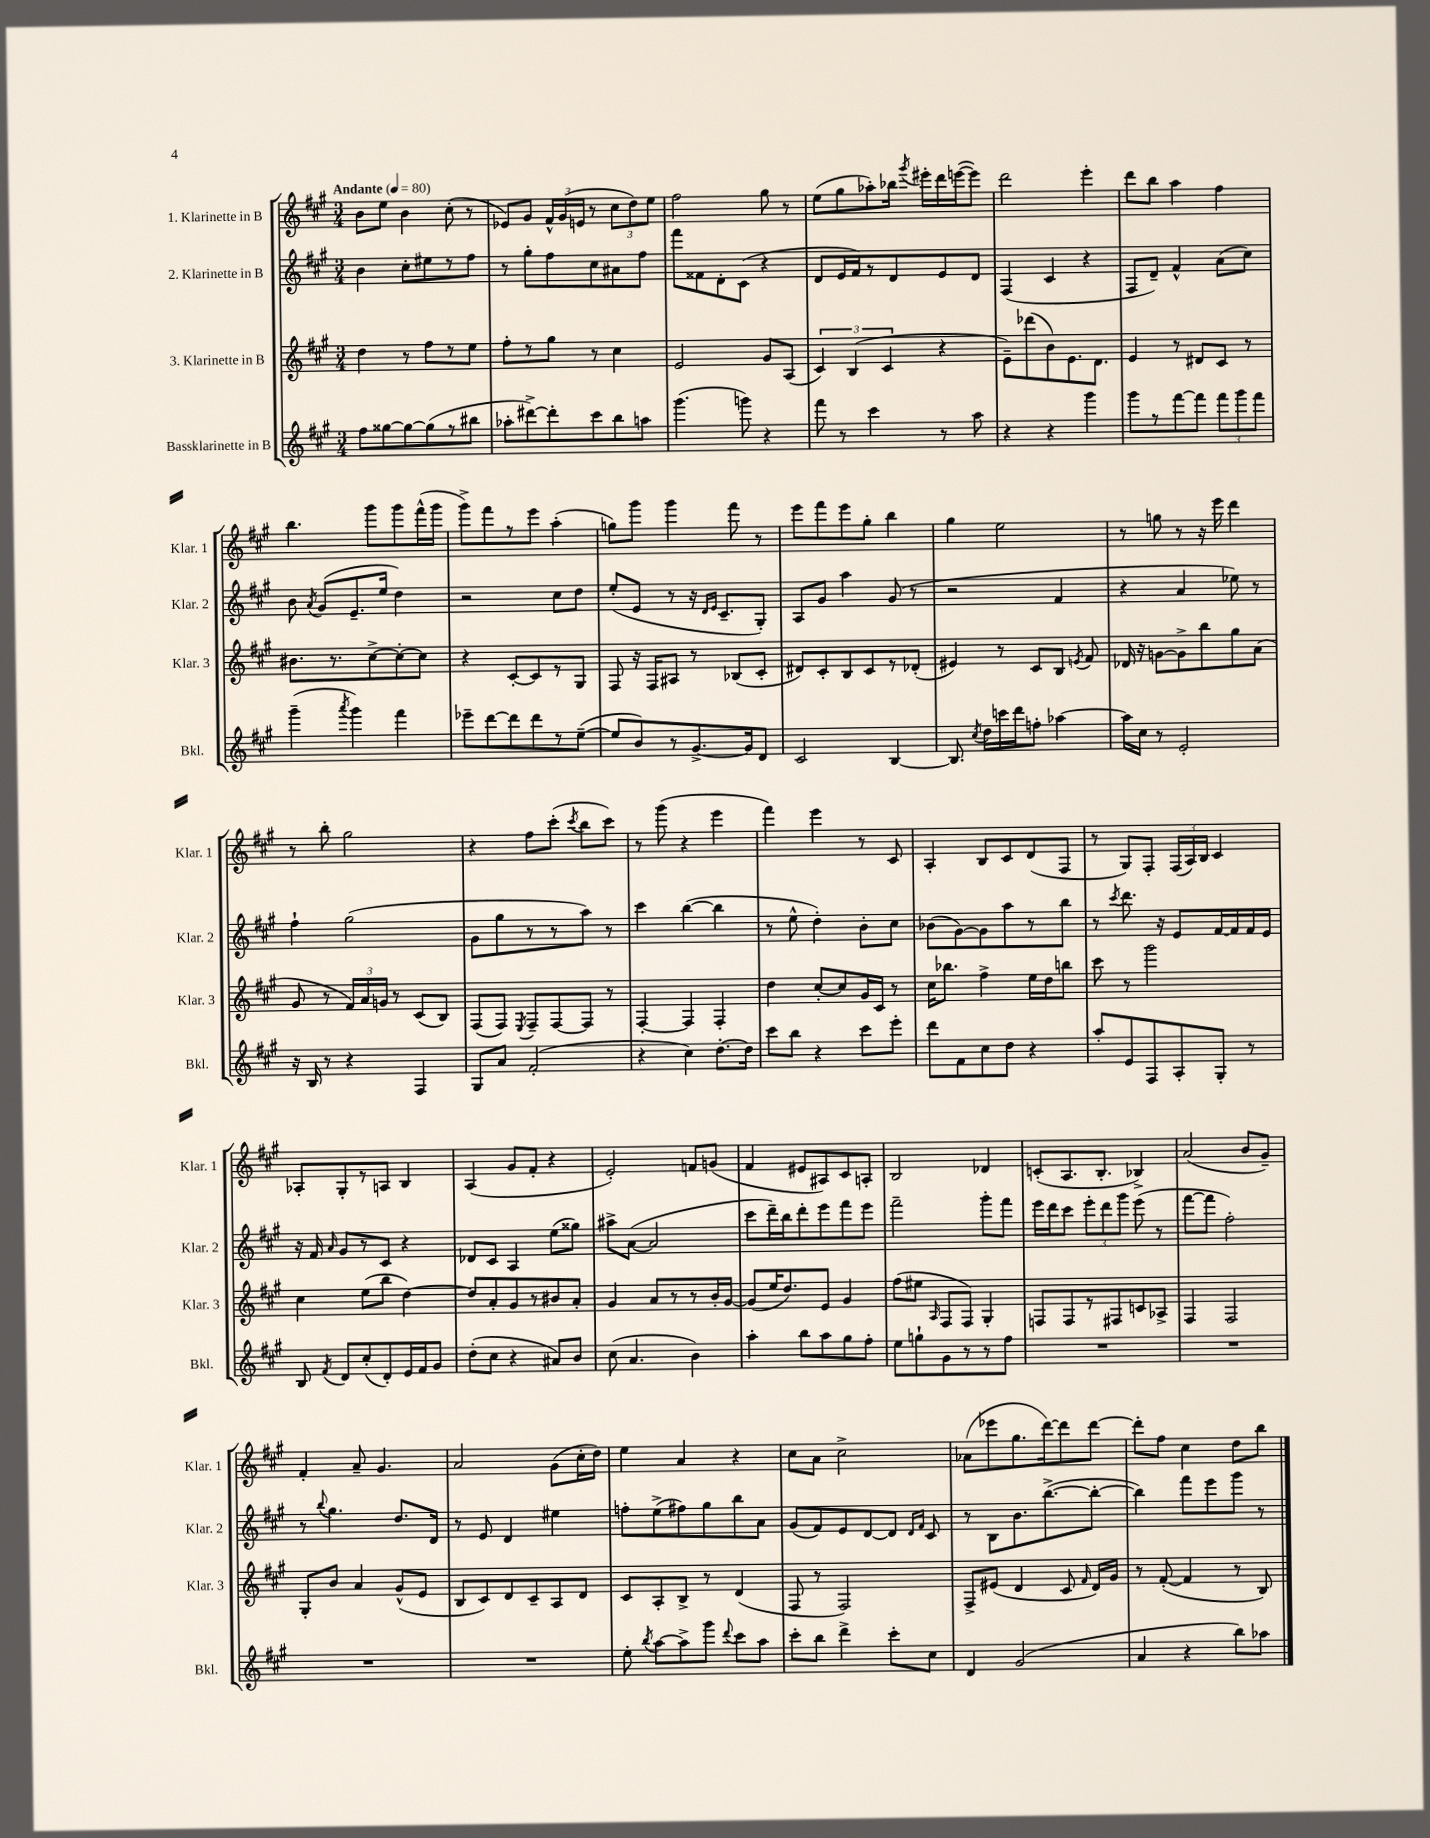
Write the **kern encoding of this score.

**kern	**kern	**kern	**kern
*part4	*part3	*part2	*part1
*staff4	*staff3	*staff2	*staff1
*I"Bassklarinette in B	*I"3. Klarinette in B	*I"2. Klarinette in B	*I"1. Klarinette in B
*I'Bkl.	*I'Klar. 3	*I'Klar. 2	*I'Klar. 1
*clefG2	*clefG2	*clefG2	*clefG2
*k[f#c#g#]	*k[f#c#g#]	*k[f#c#g#]	*k[f#c#g#]
*M3/4	*M3/4	*M3/4	*M3/4
*MM80	*MM80	*MM80	*MM80
=1	=1	=1	=1
!	!	!	!LO:TX:a:B:t=Andante
8ff#\L	4dd\	4b\	8b\L
[8gg##X\	.	.	8ee\J
8gg##\_	8r	8cc#'\L	4b\
(8gg##\]	8ff#\L	8ee#X\	.
8r	8r	8r	(8cc#'\
8bb#X\J	8ee\J	8ff#\J	8r
=2	=2	=2	=2
8aa-X'\L	8ff#'\L	8r	8e-X/L)
[8ddd#X^\)	8r	8gg#'\L	8g#/J
8ddd#'\]	8gg#\J	8ff#\	24f#^^/LL
.	.	.	(24g#/
.	.	.	24en/JJ
8ccc#\	8r	8cc#\	8r
8bb\	4cc#\	8a#X\	12cc#\L
.	.	.	12dd\)
8aan\J	.	8ff#\J	.
.	.	.	12ee\J
=3	=3	=3	=3
(4.ggg#\	2e/	8fff#\L	2ff#\
.	.	8f##X\	.
.	.	8d'\	.
8gggn\)	.	(8c#\J	.
4r	8g#/L	4r	8gg#\
.	(8A/J	.	8r
=4	=4	=4	=4
8fff#\	6c#/)	8d/L	(8ee\L
8r	.	16e/L	8gg#\
.	(6B/	.	.
.	.	16f#/J)	.
4ccc#\	.	8r	8aa-X'\)
.	6c#/	.	.
.	.	8d/	16bb-X\Jk
.	.	.	8qggg#/
.	.	.	16eee#X'\LL
8r	4r	8e/	16ddd\
.	.	.	([16eeen\J
8aa\	.	8d/J	8eee\J])
=5	=5	=5	=5
4r	8e~\L)	(4F#/	2ddd\
.	(8ddd-X\	.	.
4r	8b\)	4c#/	.
.	8.e\	.	.
4ggg#\	.	4r	4eee'\
.	8.d\J	.	.
=6	=6	=6	=6
8ggg#\L	4e/	8F#/L	8ddd\L
8r	.	8d~/J)	8bb\J
[8fff#\	8r	4f#^^/	4aa\
8fff#\J]	8d#X/L	.	.
12fff#\L	8c#/J	(8a\L	4ff#\
12ggg#\	.	.	.
.	8r	8cc#\J)	.
12fff#\J	.	.	.
!!LO:LB:g=z
=7	=7	=7	=7
(4ggg#~\	8.b#X\L	8b\	4.bb\
.	.	8qa/	.
.	.	(8g#/L	.
.	8.r	.	.
8qaaa/	.	.	.
4ggg#\)	.	8.e~/	.
.	[8cc#^\	.	8ggg#\L
.	.	16ee/Jk	.
4fff#\	8cc#'\_	4dd\)	8ggg#\
.	8cc#\J]	.	(16fff#^^\L
.	.	.	16ggg#\JJ
=8	=8	=8	=8
8eee-X~\L	4r	2r	8ggg#^\L)
[8ddd\	.	.	8fff#\
8ddd\]	[8c#'/L	.	8r
8ddd\	8c#/]	.	8eee\J
8r	8r	8cc#\L	(4aa'\
([8ee~\J	8G#/J	8dd\J	.
=9	=9	=9	=9
8ee/L]	8F#/	(8ee'/L	8ggn\L)
8b/)	16r	8e/J	8ggg#\J
.	16F#/KL	.	.
8r	8A#X/J	8r	4ggg#\
[8.g#^/	8r	16r	.
.	.	16qqd/LL	.
.	.	16qqe/JJ	.
.	.	8.c#~/L	.
.	(8B-X/L	.	8fff#\
16g#/k]	.	.	.
8d/J	8c#'/J	8G#'/J)	8r
=10	=10	=10	=10
2c#/	8d#X/L)	8A/L	8eee\L
.	8c#'/	8g#/J	8fff#\
.	8B/	4aa\	8eee\
.	8c#/	.	8gg#'\J
[4B/	8r	(8g#/	4bb\
.	(8d-X'/J	8r	.
=11	=11	=11	=11
8.B/]	4e#X/)	2r	4gg#\
8qcc#/	.	.	.
16dd\LL	.	.	.
16cccn\	8r	.	2ee\
16ddd\J	.	.	.
8ffn'\J	8c#/L	.	.
[4aa-X\	8B/J	4f#/	.
.	8qen/	.	.
.	8f#/	.	.
=12	=12	=12	=12
16aa-\LL]	16d-X/	4r	8r
16cc#\JJ	16r	.	.
8r	[8gn\L	.	8ggn\
2e'/	8g^\]	4a/	8r
.	8bb\	.	16r
.	.	.	16eee\
.	8gg#\	8ee-X\)	4ddd\
.	(8a\J	8r	.
!!LO:LB:g=z
=13	=13	=13	=13
16r	8g#/	4ff#`\	8r
16B/	.	.	.
8r	8r	.	8bb'\
4r	24f#/LL)	(2gg#\	2gg#\
.	24a/	.	.
.	24gn/JJ	.	.
.	8r	.	.
4F#/	(8c#/L	.	.
.	8B/J)	.	.
=14	=14	=14	=14
8G#/L	(8F#/L	8g#\L	4r
8a/J	8F#/J)	8gg#\	.
.	8qE/	.	.
(2f#'/	8F#~/L	8r	8ff#\L
.	[8F#/	8r	(8ccc#'\J
.	.	.	8qccc#/
.	8F#/J]	8aa\J)	8bb\L
.	8r	8r	8ccc#\J)
=15	=15	=15	=15
4r	[4F#'/	4ccc#\	8r
.	.	.	(8ggg#\
4cc#\)	4F#/]	([4bb\	4r
[8.dd'\L	4F#'/	4bb\]	4eee\
16dd\Jk]	.	.	.
=16	=16	=16	=16
8ccc#\L	4dd\	8r	4fff#\)
8bb\J	.	8ee^^\	.
4r	[8cc#'/L	4dd'\)	4eee\
.	8cc#/]	.	.
8ccc#\L	16g#/L	8b'\L	8r
.	16c#/JJ	.	.
8eee'\J	8r	8cc#\J	8c#/
=17	=17	=17	=17
8ddd\L	16cc#\KL	(8b-X\L	4A'/
.	8.bb-X\J	.	.
8f#\	.	[8g#\)	.
8cc#\	4ff#^\	8g#\]	8B/L
8dd\J	.	8aa\	8c#/
4r	16ee\LL	8r	(8d/
.	16dd\J	.	.
.	8bbn\J	8bb\J	8F#/J
=18	=18	=18	=18
8aa'/L	8ccc#\	8r	8r
.	.	8qccc#/	.
8e/	8r	8.ddd\	8G#/L)
8F#/	2ggg#\	.	8F#'/J
.	.	16r	.
8A'/	.	8e/L	(24F#/LL
.	.	.	24A/)
.	.	.	24B/JJ
8G#'/J	.	[16f#/L	4c#/
.	.	16f#/]	.
8r	.	16f#/	.
.	.	16e/JJ	.
!!LO:LB:g=z
=19	=19	=19	=19
8B/	4cc#\	16r	8A-X'/L
.	.	16f#/	.
8qf#/	.	16qqa/	.
8d/L	.	8g#/L	8G#'/
(8cc#'/	(8ee\L	8r	8r
8d'/)	8bb\J	8c#/J	8An/J
16e/L	[4dd\)	4r	4B/
16f#/J	.	.	.
8g#/J	.	.	.
=20	=20	=20	=20
(8dd'\L	8dd/L]	8d-X/L	(4A/
8cc#\J	8a'/	8c#/J	.
4r	8g#/	4A/	8g#/L
.	8r	.	8f#'/J
8a#X/L)	8b#X/	(8ee\L	4r
8b/J	8a'/J	8gg##X\J)	.
=21	=21	=21	=21
(8cc#\	4g#/	8aa#X^\L	2e'/)
4.a/	.	([8a\J	.
.	8a/L	2a/]	.
.	8r	.	.
4b\)	8r	.	8fn/L
.	16b'/L	.	(8gn/J
.	[16g#/JJ	.	.
=22	=22	=22	=22
4aa'\	(8g#/L]	8ccc#\L	4f#/
.	16ee/K	16ddd~\L)	.
.	8.dd/)	16bb\J	.
8bb\L	.	8ddd'\	8e#X/L
8aa\	8e/J	8eee\	8A#X/)
8gg#\	4g#/	8fff#\	8c#/
8ff#'\J	.	8eee\J	8An'/J
=23	=23	=23	=23
8ee\L	(8ff#\L	2fff#~\	2B/
8ggn`\	8ee#X\J	.	.
.	16qqA/	.	.
8g#\	8F#/L	.	.
8r	8F#/J)	.	.
8r	4G#'/	8ggg#'\L	4d-X/
8ff#\J	.	8fff#\J	.
=24	=24	=24	=24
2.r	8Fn/L	16eee\LL	(8cn'/L
.	.	16ddd\J	.
.	8F/	8ccc#\J	8.A/
.	8r	12eee'\L	.
.	.	.	8.B'/J
.	.	12ddd\	.
.	8F#X/	.	.
.	.	12ggg#\J	.
.	8cn/	(8eee\	4B-X^/)
.	8A-X^/J	8r	.
=25	=25	=25	=25
2.r	4F#/	[8fff#\L	(2a/
.	.	8fff#\J]	.
.	2F#/	2ff#'\)	.
.	.	.	8b/L
.	.	.	8g#~/J)
!!LO:LB:g=z
=26	=26	=26	=26
2.r	8G#'/L	8r	4f#'/
.	.	8qqbb/	.
.	8b/J	4.gg#\	.
.	4a/	.	8a~/
.	.	.	4.g#/
.	(8g#^^/L	8.dd/L	.
.	8e/J	.	.
.	.	16d/Jk	.
=27	=27	=27	=27
2.r	8B/L	8r	2a/
.	8c#/)	8e/	.
.	8d/	4d/	.
.	8c#~/	.	.
.	8A/	4ee#X\	(8g#\L
.	8d/J	.	16cc#'\L
.	.	.	16dd\JJ)
=28	=28	=28	=28
8ee'\	8c#/L	8ffn'\L	4ee\
8qbb/	.	.	.
[8aa\L	8A'/	(8ee^\	.
8aa^\]	8B^/J	8ff#X\)	4a/
8ggg#\J	8r	8gg#\	.
8qqddd/	.	.	.
8ccc#\L	(4d/	8bb\	4r
8aa\J	.	8a\J	.
=29	=29	=29	=29
8ccc#'\L	8F#/	(8g#/L	8cc#\L
8bb\J	8r	8f#/)	8a\J
4ddd^\	2F#/)	8e/	2cc#^\
.	.	[8d/	.
8ccc#'\L	.	8d/J]	.
.	.	16qqd/LL	.
.	.	16qqf#/JJ	.
8cc#\J	.	8c#/	.
=30	=30	=30	=30
4d/	8F#^/L	8r	(8a-X\L
.	(8e#X/J	8B\L	8eee-X\
(2g#/	4d/	8.b\	8.gg#\
.	.	([8.bb^\	[16ddd\k)
.	8c#/	.	8ddd\]
.	16qqf#/	.	.
.	16d/LL)	8bb'\J_	[8ddd\J
.	16g#/JJ	.	.
=31	=31	=31	=31
4a/	8r	4bb\])	8ddd'\L]
.	([8f#'/	.	8ff#\J
4r	4f#/]	8fff#\L	4cc#\
.	.	8eee\	.
8bb\L)	8r	8ggg#\J	8dd\L
8aa-X\J	8B/)	8r	8bb\J
==	==	==	==
*-	*-	*-	*-
